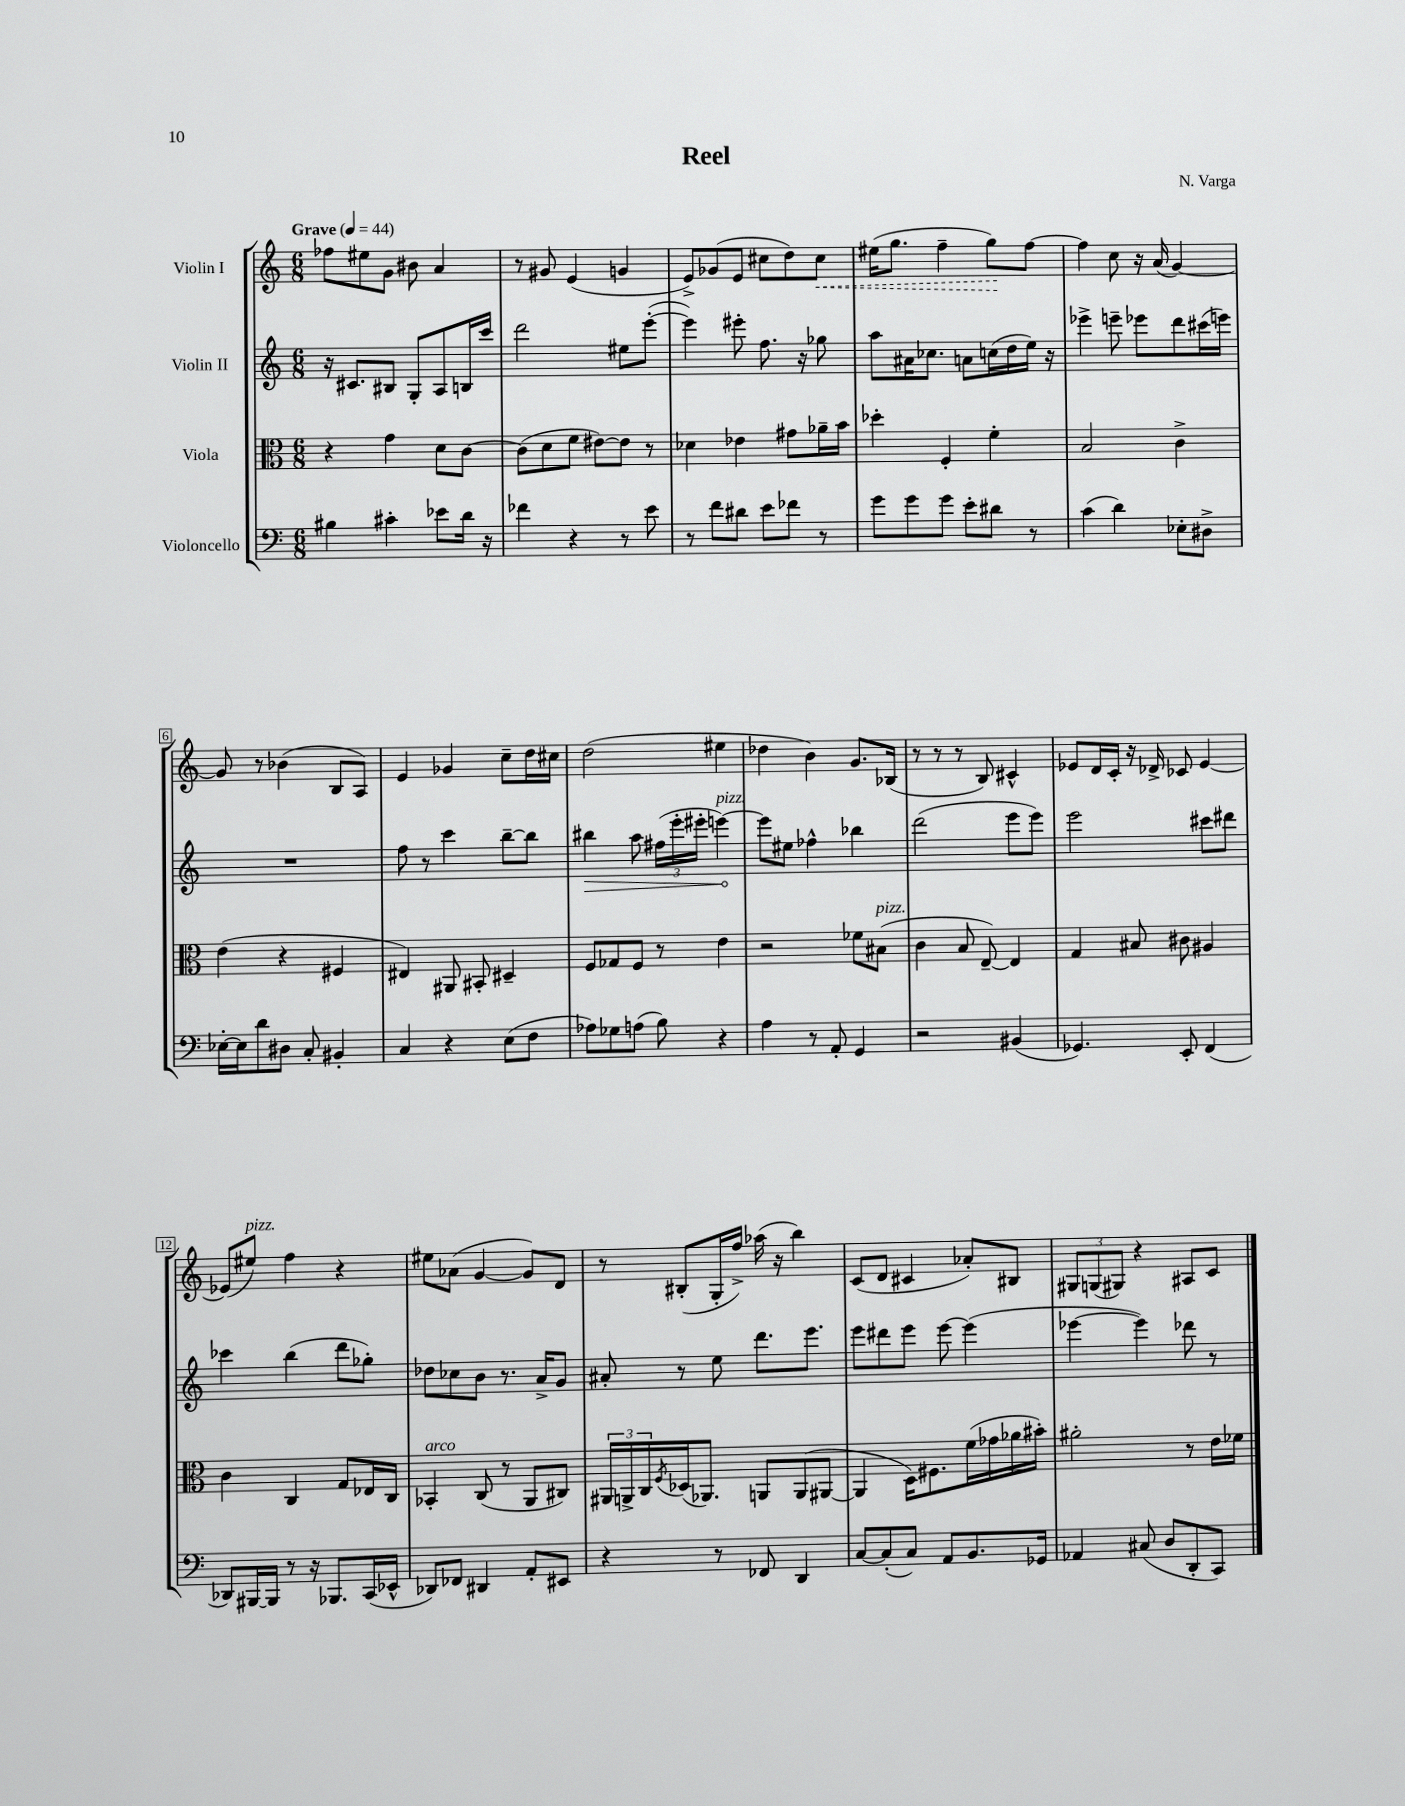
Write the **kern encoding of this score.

**kern	**kern	**kern	**kern
*staff4	*staff3	*staff2	*staff1
*clefF4	*clefC3	*clefG2	*clefG2
*k[]	*k[]	*k[]	*k[]
*M6/8	*M6/8	*M6/8	*M6/8
*MM44	*MM44	*MM44	*MM44
4B#	4r	16r	8ff-
.	.	8.c#	.
.	.	.	8ee#
4c#'	4g	8B#	8g
.	.	8G'	8b#
8e-	8d	8A	4a
16d	[8c	16B	.
16r	.	16ccc	.
=	=	=	=
4f-	(8c]	2ddd	8r
.	8d	.	8g#
4r	8f	.	(4e
.	[8e#)	.	.
8r	8e#]	8ee#	4g
8e	8r	([8eee'	.
=	=	=	=
8r	4d-	4eee])	8e^)
8f	.	.	(8g-
8d#	4e-	8eee#'	8e
8e	.	8.ff	8cc#
8f-	8g#	.	8dd)
.	.	16r	.
8r	16a-~	8gg-	8cc#
.	16b	.	.
=	=	=	=
8g	4dd-'	8aa	(16ee#
.	.	.	8.gg
8g	.	16a#	.
.	.	8.cc-	.
8g	4F'	.	4ff~
8e'	.	8a	.
8d#	4f'	(16cc	8gg)
.	.	16dd	.
8r	.	16ee)	[8ff
.	.	16r	.
=	=	=	=
(4c	2B	4eee-^	4ff]
4d)	.	8eee~	8cc
.	.	8eee-	16r
.	.	.	(16a
8E-'	4c^	8ddd	[4g)
8D#^	.	(16ccc#	.
.	.	16eee)	.
=	=	=	=
[16E-'	(4e	2.r	8g]
16E-]	.	.	.
8d	.	.	8r
8D#	4r	.	(4b-
8C'	.	.	.
4BB#'	4F#	.	8B
.	.	.	8A)
=	=	=	=
4C	4E#)	8ff	4e
.	.	8r	.
4r	8AA#	4ccc	4g-
.	8BB#'	.	.
(8E	4D#~	[8bb~	8cc~
8F	.	8bb]	16dd
.	.	.	16cc#
=	=	=	=
8A-)	8F	4bb#	(2dd
8G-	8G-	.	.
(8A	8F	8aa	.
8B)	8r	(24ff#	.
.	.	24eee'	.
.	.	24eee#'	.
4r	4e	[4eee)	4ee#
=	=	=	=
4A	2r	8eee]	4dd-
.	.	8ee#	.
8r	.	4ff-^^	4b)
8AA'	.	.	.
4GG	8f-	4bb-	8.g
.	(8B#	.	.
.	.	.	(16B-
=	=	=	=
2r	4c	(2ddd	8r
.	.	.	8r
.	8B	.	8r
.	[8E~)	.	8B)
(4BB#	4E]	8eee	4c#^^
.	.	8eee)	.
=	=	=	=
4.GG-)	4G	2eee	8e-
.	.	.	16d
.	.	.	16c'
.	8B#	.	16r
.	.	.	16d-^
8EE'	8c#	.	8c-
(4FF	4A#	8ccc#	[4e-
.	.	8ddd#	.
=	=	=	=
8DD-)	4c	4ccc-	(8e-]
[16BBB#	.	.	8ee#)
16BBB#]	.	.	.
8r	4C	(4bb	4ff
16r	.	.	.
8.BBB-	.	.	.
.	8G	8ddd	4r
(16CC	16E-	8gg-')	.
16EE-^^	16C	.	.
=	=	=	=
8DD-)	4BB-'	8dd-	8ee#
8FF-	.	8cc-	(8a-
4DD#	(8C	8b	[4g
.	8r	8.r	.
8AA'	8AA	.	8g])
.	.	16a^	.
8EE#	8C#)	8g	8d
=	=	=	=
4r	24AA#	8a#'	8r
.	24AA^	.	.
.	24C	.	.
.	8qF	.	.
.	(16D-	8r	(8B#'
.	8.AA-)	.	.
8r	.	8ee	16G'
.	.	.	16ff^)
8FF-	8AA	8.ddd	(16aa-
.	.	.	16r
4DD	(8AA	.	4bb)
.	.	8.eee	.
.	[8AA#	.	.
=	=	=	=
[8C	4AA#]	8eee	(8c
(8C']	.	8ddd#	8d
8C)	16D)	8eee	4c#
.	8.F#	.	.
8AA	.	[8eee	.
8.BB	(16f	(4eee]	8a-')
.	16g-	.	.
.	16a-	.	8B#
16GG-	16b#')	.	.
=	=	=	=
4AA-	2a#'	[4eee-	12G#
.	.	.	(12G
.	.	.	12G#)
(8C#	.	4eee-])	4r
8D	.	.	.
8DD'	8r	8ddd-	8A#
8CC)	16e	8r	8c
.	16f-	.	.
==	==	==	==
*-	*-	*-	*-
